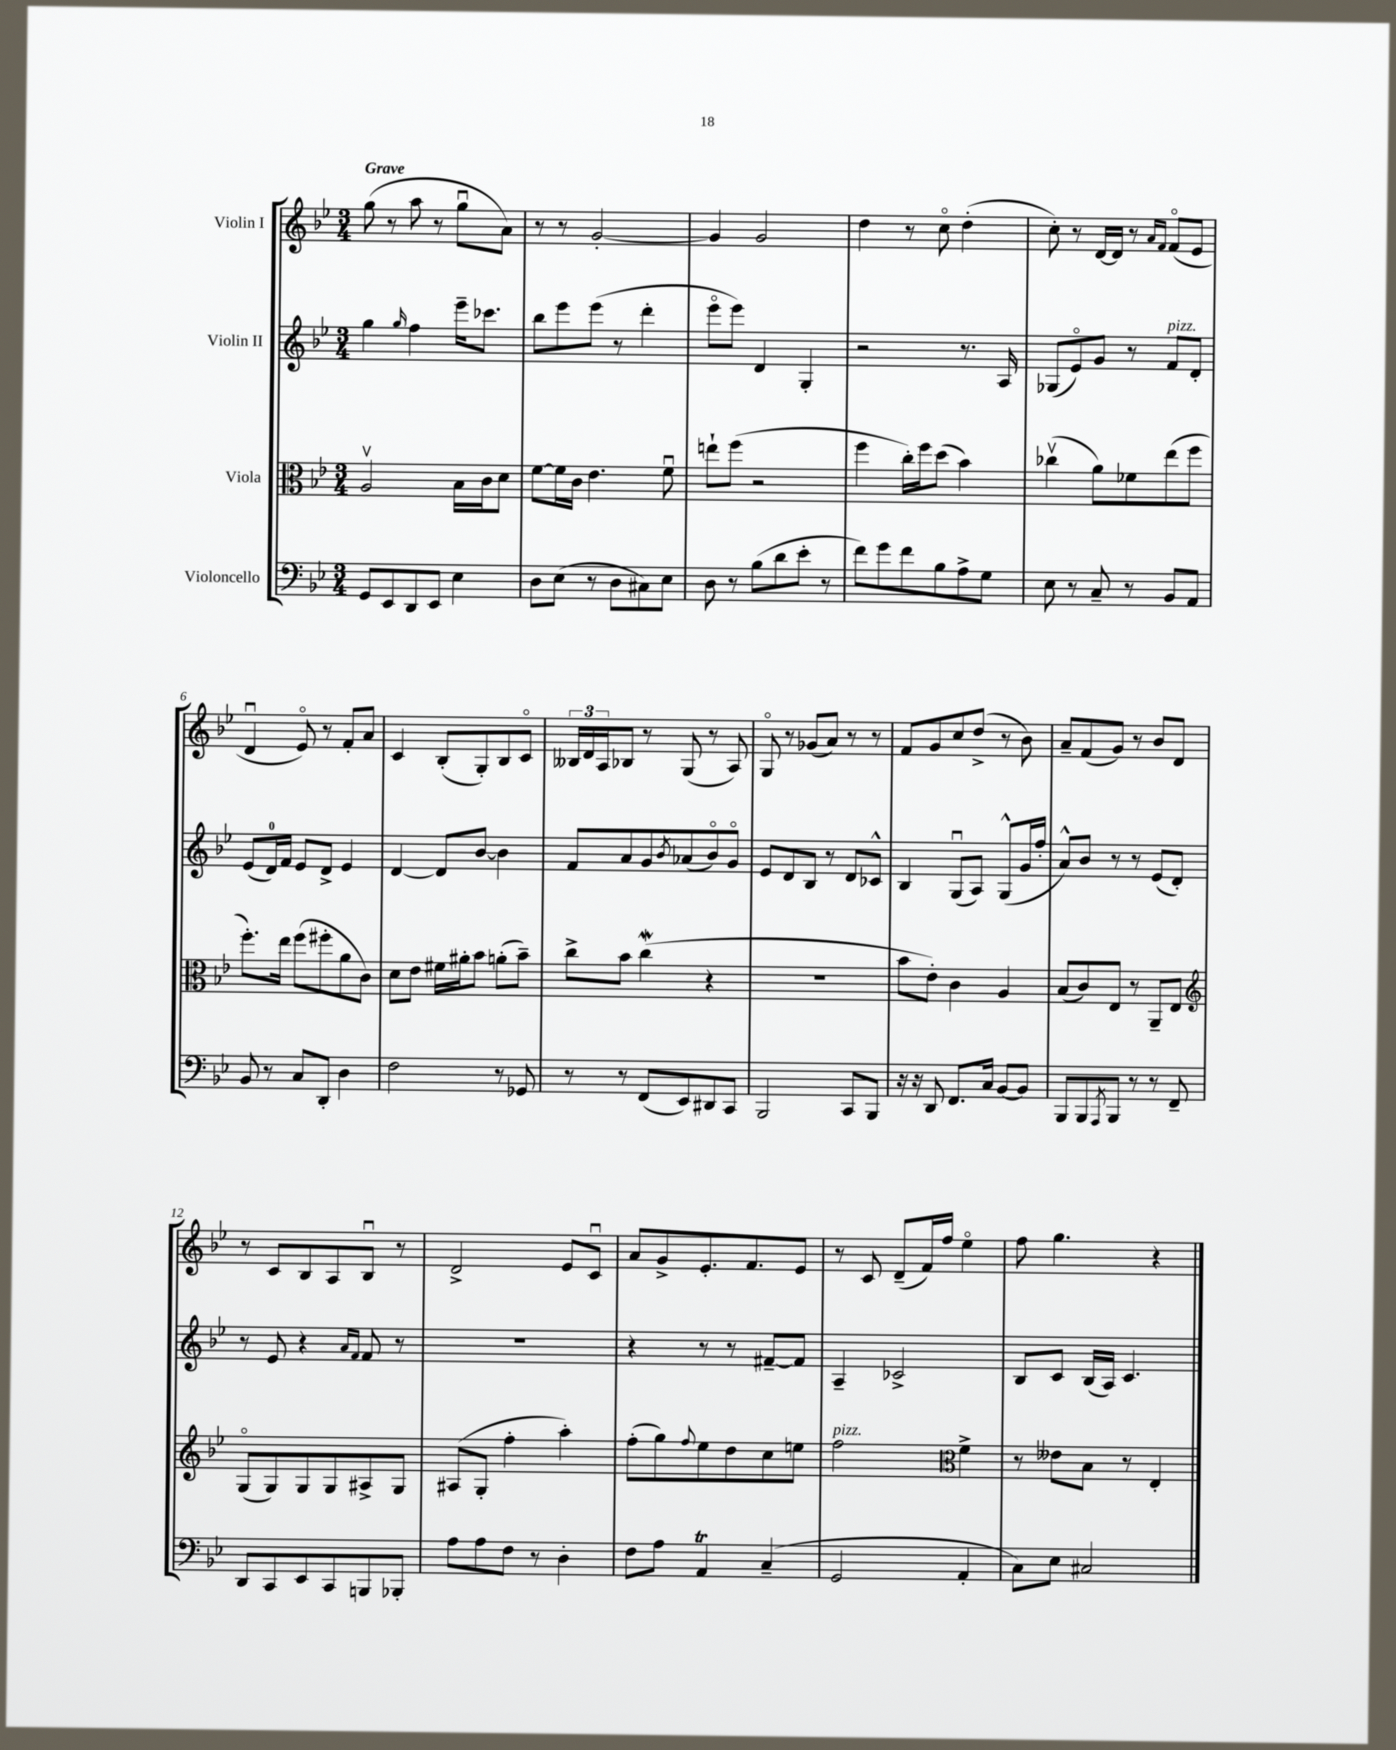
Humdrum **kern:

**kern	**kern	**kern	**kern
*part4	*part3	*part2	*part1
*staff4	*staff3	*staff2	*staff1
*I"Violoncello	*I"Viola	*I"Violin II	*I"Violin I
*clefF4	*clefC3	*clefG2	*clefG2
*k[b-e-]	*k[b-e-]	*k[b-e-]	*k[b-e-]
*M3/4	*M3/4	*M3/4	*M3/4
=1	=1	=1	=1
!	!	!	!LO:TX:a:B:t=Grave
8GG/L	2Av/	4gg\	(8gg\
8EE-/	.	.	8r
.	.	16qqgg/	.
8DD/	.	4ff\	8aa\
8EE-/J	.	.	8r
4E-\	16B-\LL	16eee-~\KL	8ggu\L
.	16c\J	8.ccc-X\J	.
.	8d\J	.	8a\J)
=2	=2	=2	=2
8D\L	[8f\L	8bb-\L	8r
(8E-\J	16f\L]	8eee-\	8r
.	16c\JJ	.	.
8r	4.e-\	(8eee-\J	[2g'/
8D\L	.	8r	.
8C#X\)	.	4ddd'\	.
8E-\J	8fu\	.	.
=3	=3	=3	=3
8D\	8een`\L	8eee-\L	4g/]
8r	(8ff\J	8eee-\J)	.
(8B-\L	2r	4d/	2g/
8d\	.	.	.
8e-'\J	.	4G'/	.
8r	.	.	.
=4	=4	=4	=4
8f\L)	4ff\	2r	4dd\
8g\	.	.	.
8f\	16cc'\LL)	.	8r
.	16ff\J	.	.
8B-\	(8dd\J	.	8cc\
8A^\	4b-\)	8.r	(4dd'\
8G\J	.	.	.
.	.	16A/	.
=5	=5	=5	=5
8E-\	(4cc-Xv\	(8G-X/L	8cc'\)
8r	.	8e-/)	8r
8C~/	8a\L)	8g/J	[16d/LL
.	.	.	16d/JJ]
8r	8f-X\	8r	8r
.	.	.	16qqa/LL
.	.	.	16qqf/JJ
!	!	!LO:TX:a:i:t=pizz.	!
8BB-/L	(8ee-\	8f/L	(8f/L
8AA/J	8ff\J	8d'/J	8e-/J
!!LO:LB:g=z
=6	=6	=6	=6
8BB-/	8.ff'\L)	(8e-/L	4du/
8r	.	16d/L)	.
.	16ee-\Jk	16f/JJ	.
8C/L	(8ff\L	8e-/L	8e-/)
8DD'/J	8ff#X'\	8d^/J	8r
4D\	8a\	4e-/	8f'/L
.	8c\J)	.	8a/J
=7	=7	=7	=7
2F\	8d\L	[4d/	4c/
.	8e-\J	.	.
.	16f#X\LL	8d/L]	(8B-'/L
.	16a#X'\J	.	.
.	8b-\J	[8b-/J	8G'/)
8r	(8an'\L	4b-\]	8B-/
8GG-X/	8b-~\J)	.	8c/J
=8	=8	=8	=8
8r	8cc^\L	8f/L	24B--X/LL
.	.	.	24d/
.	.	.	24A/J
8r	8b-\J	8a/	8B-X/J
(8FF/L	(4ccW\	8g/	8r
.	.	8qb-/	.
8EE-/)	.	(8a-X/	(8G/
8DD#X/	4r	8b-/)	8r
8CC/J	.	8g/J	8A/)
=9	=9	=9	=9
2BBB-/	2.r	8e-/L	8G/
.	.	8d/	8r
.	.	8B-/J	(8g-X/L
.	.	8r	8a/J)
8CC/L	.	8d/L	8r
8BBB-/J	.	8c-X^^/J	8r
=10	=10	=10	=10
16r	8b-\L	4B-/	8f/L
16r	.	.	.
8DD/	8e-'\J)	.	8g/
8.FF/L	4c\	(8Gu/L	8cc/
.	.	8A/J)	(8dd^/J
16C/Jk	.	.	.
[8BB-/L	4A/	(8G^^/L	8r
8BB-/J]	.	16g/L	8b-\)
.	.	16ff'/JJ	.
=11	=11	=11	=11
8BBB-/L	(8B-/L	8a^^/L)	8a~/L
8BBB-/	8c/)	8b-/J	(8f/
8qAAA/	.	.	.
8BBB-/J	8E-/J	8r	8g/J)
8r	8r	8r	8r
8r	8AA~/L	(8e-/L	8b-/L
8FF~/	8E-/J	8d'/J)	8d/J
!!LO:LB:g=z
=12	=12	=12	=12
*	*clefG2	*	*
8DD/L	(8G/L	8r	8r
8CC/	8G/)	8e-/	8c/L
8EE-/	8G/	4r	8B-/
8CC/	8G/	.	8A/
.	.	16qqa/LL	.
.	.	16qqf/JJ	.
8BBBn/	8A#X^/	8f/	8B-u/J
8BBB-X'/J	8G/J	8r	8r
=13	=13	=13	=13
8A\L	(8A#X/L	2.r	2d^/
8A\	8G'/J	.	.
8F\J	4ff'\	.	.
8r	.	.	.
4D'\	4aa'\)	.	8e-/L
.	.	.	8cu/J
=14	=14	=14	=14
8F\L	(8ff'\L	4r	8a/L
8A\J	8gg\)	.	8g^/
.	8qqff/	.	.
4AAt/	8ee-\	8r	8.e-'/
.	8dd\	8r	.
.	.	.	8.f/
(4C~/	8cc\	[8f#X~/L	.
.	8een\J	8f#/J]	8e-/J
=15	=15	=15	=15
!	!LO:TX:a:i:t=pizz.	!	!
2GG/	2ff\	4A~/	8r
.	.	.	8c/
.	.	2c-X^/	(8d~/L
.	.	.	16f/L)
.	.	.	16ff/JJ
*	*clefC3	*	*
4AA'/	4f^\	.	4ee-\
=16	=16	=16	=16
8C\L)	8r	8B-/L	8ff\
8E-\J	8e--X\L	8c/J	4.gg\
2C#X/	8B-\J	(16B-/LL	.
.	.	16A/JJ)	.
.	8r	4.c/	.
.	4E-'/	.	4r
==	==	==	==
*-	*-	*-	*-
